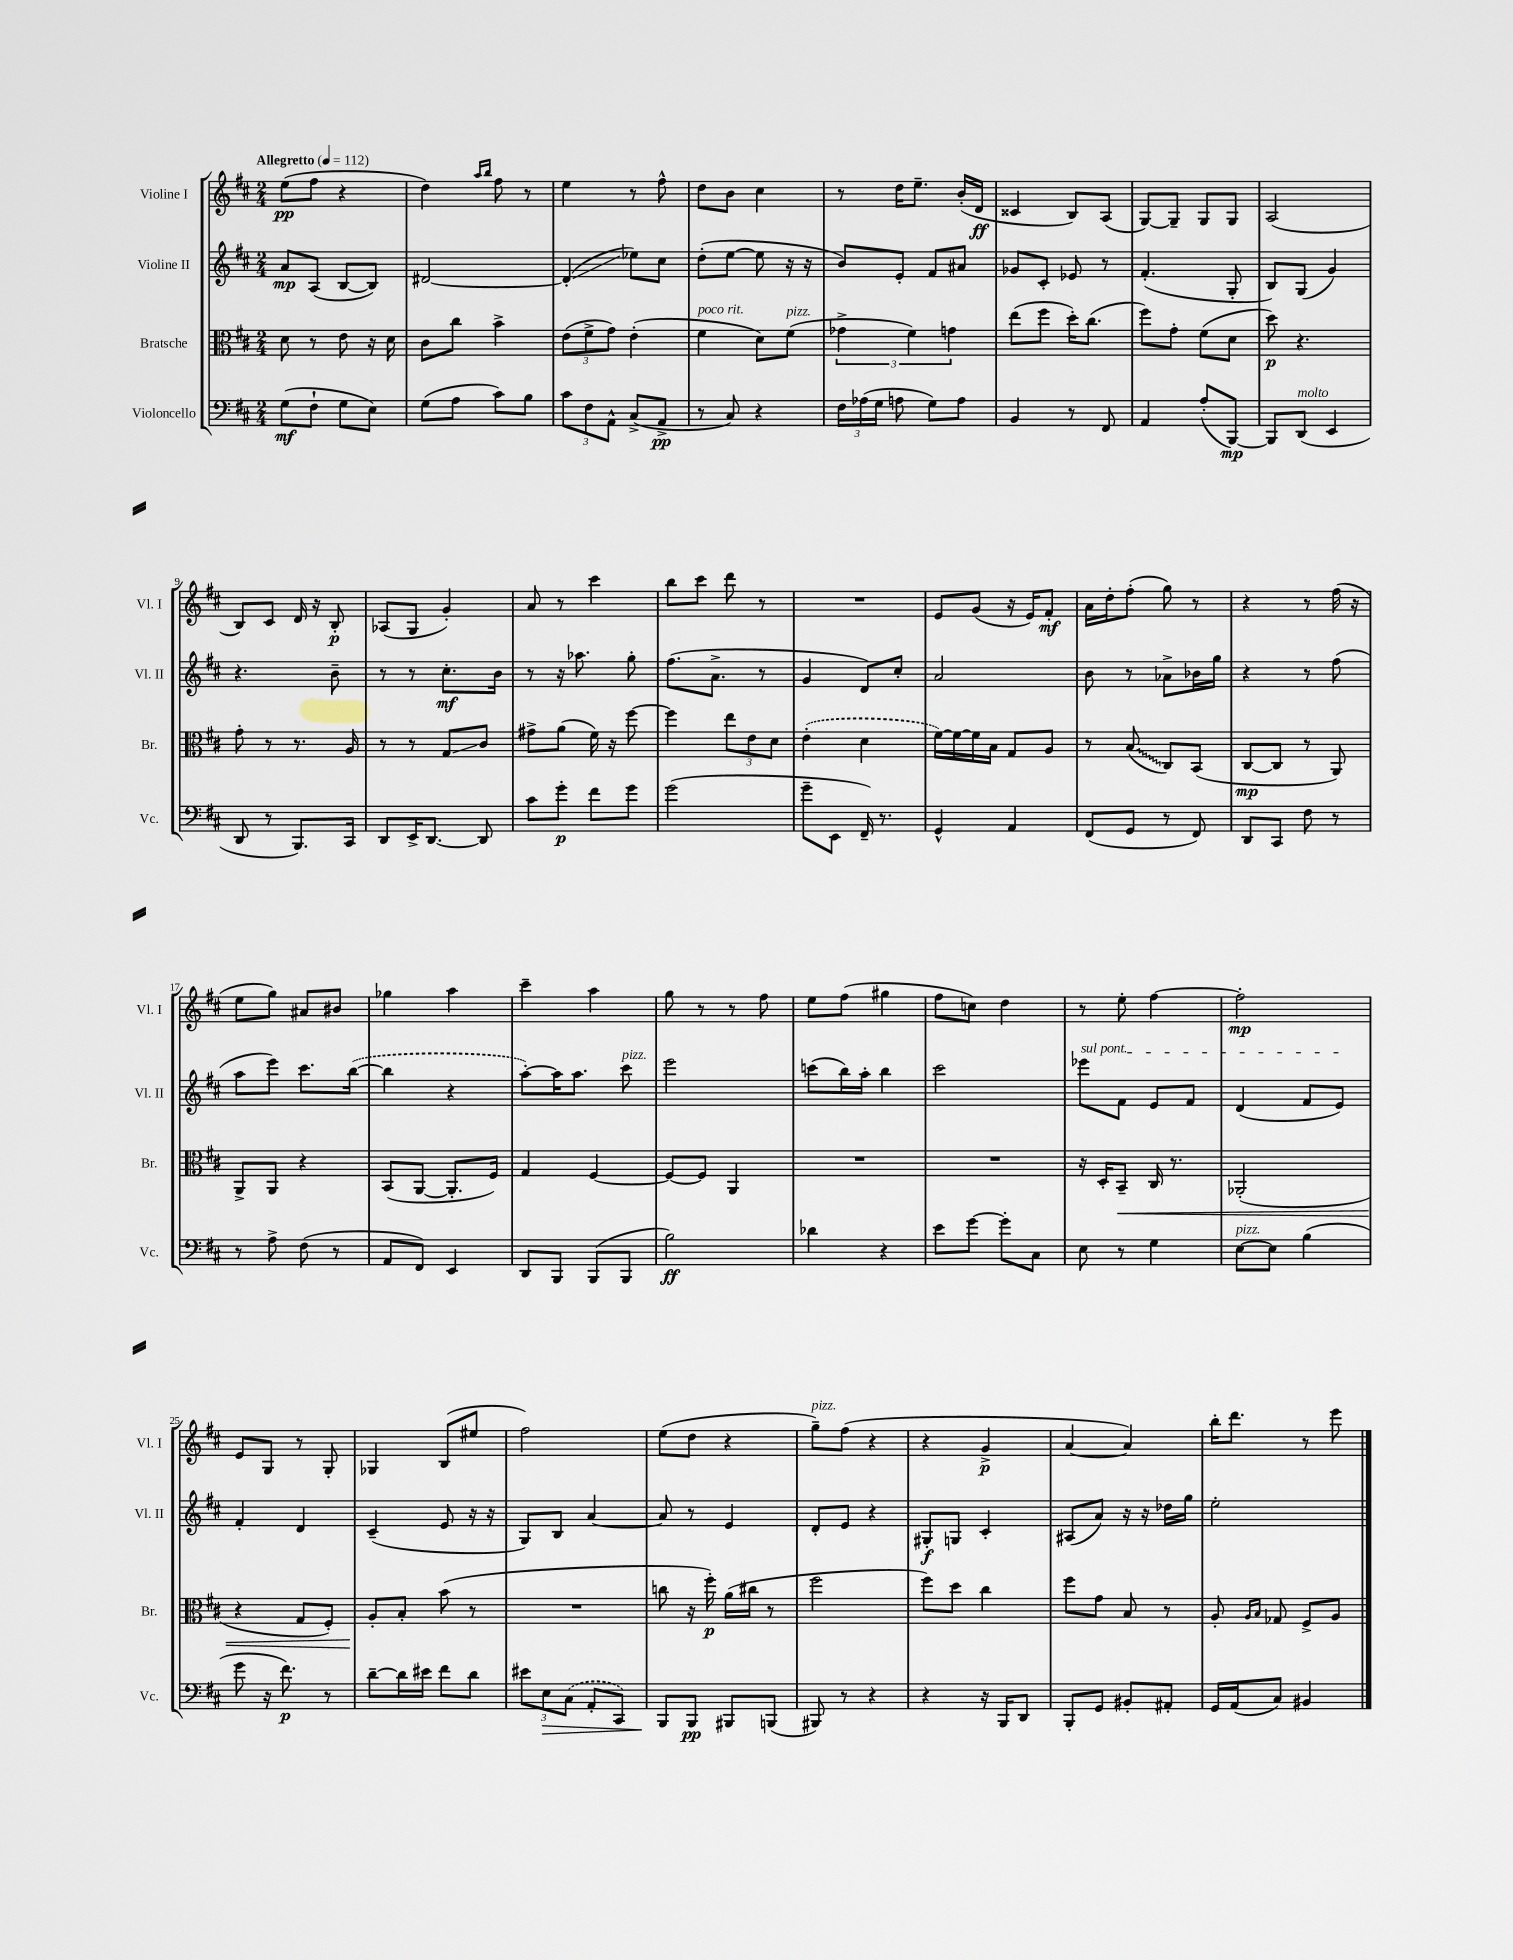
<<
\new StaffGroup <<
\new Staff = "s0" \with { instrumentName = "Violine I" shortInstrumentName = "Vl. I" } {
    \clef treble \key d \major \numericTimeSignature \time 2/4 \tempo "Allegretto" 4 = 112
    \autoBeamOff e''8[\pp( fis''8] r4 |
    d''4) \grace { a''16[ b''16] } fis''8 r8 |
    e''4 r8 fis''8-^ |
    d''8[ b'8] cis''4 |
    r8 d''16[ e''8.]-- b'16[-.( d'16]\ff |
    cisis'4 b8[) a8]( |
    g8[~) g8]-- g8[ g8] |
    a2( |
    b8[) cis'8] d'16 r16 b8-.\p |
    aes8[( g8] g'4-.) |
    a'8 r8 cis'''4 |
    b''8[ cis'''8] d'''8 r8 |
    R2 |
    e'8[ g'8]( r16 e'16[) fis'8]-.\mf |
    a'16[ d''16-. fis''8]-.( g''8) r8 |
    r4 r8 fis''16( r16 |
    e''8[ g''8]) ais'8[ bis'8] |
    ges''4 a''4 |
    cis'''4-- a''4 |
    g''8 r8 r8 fis''8 |
    e''8[ fis''8]( gis''4 |
    fis''8[ c''8]) d''4 |
    r8 e''8-. fis''4~ |
    fis''2-.\mp |
    e'8[ g8] r8 g8-. |
    ges4 b8[( eis''8] |
    fis''2) |
    e''8[( d''8] r4 |
    g''8[--^\markup { \italic "pizz." }) fis''8]( r4 |
    r4 g'4->\p |
    a'4~ a'4) |
    b''16[-. d'''8.] r8 e'''8 \bar "|." |
}
\new Staff = "s1" \with { instrumentName = "Violine II" shortInstrumentName = "Vl. II" } {
    \clef treble \key d \major \numericTimeSignature \time 2/4
    \autoBeamOff a'8[\mp a8]( b8[~ b8]) |
    dis'2~ |
    dis'4-.\glissando( ees''8[) cis''8] |
    d''8[-.( e''8]~ e''8 r16 r16 |
    b'8[) e'8]-. fis'8[ ais'8] |
    ges'8[ cis'8]-. ees'8 r8 |
    fis'4.-.( g8-. |
    b8[) g8]( g'4) |
    r4. b'8-- |
    r8 r8 cis''8.[-.\mf b'16] |
    r8 r16 aes''8. g''8-. |
    fis''8.[( a'8.]-> r8 |
    g'4 d'8[) cis''8]-. |
    a'2 |
    b'8 r8 aes'8[-> bes'16 g''16] |
    r4 r8 fis''8( |
    a''8[ e'''8]) cis'''8.[ \once \slurDashed b''16]~( |
    b''4 r4 |
    a''8[~-.) a''16 a''8.] cis'''8^\markup { \italic "pizz." } |
    e'''2 |
    c'''8[( b''16) a''16]-. b''4 |
    cis'''2 |
    \once \override TextSpanner.bound-details.left.text = \markup { \italic "sul pont." } ees'''8[\startTextSpan fis'8] e'8[ fis'8] |
    d'4( fis'8[ e'8]\stopTextSpan) |
    fis'4-. d'4 |
    cis'4--( e'8 r16 r16 |
    g8[) b8] a'4~ |
    a'8 r8 e'4 |
    d'8[-. e'8] r4 |
    gis8[-.\f g8] cis'4-. |
    ais8[( a'8]) r16 r16 des''16[ g''16] |
    e''2-. \bar "|." |
}
\new Staff = "s2" \with { instrumentName = "Bratsche" shortInstrumentName = "Br." } {
    \clef alto \key d \major \numericTimeSignature \time 2/4
    \autoBeamOff d'8 r8 e'8 r16 d'16 |
    cis'8[ cis''8] b'4-> |
    \tuplet 3/2 { e'8[( fis'8-> g'8]) } e'4-.( |
    fis'4^\markup { \italic "poco rit." } d'8[) fis'8]^\markup { \italic "pizz." }( |
    \tuplet 3/2 { ges'4-> fis'4) g'4 } |
    e''8[( fis''8] d''16[-.) cis''8.]( |
    fis''8[) g'8]-. fis'8[( d'8] |
    d''8\p) r4. |
    g'8-. r8 r8. a16 |
    r8 r8 g8[\glissando cis'8] |
    gis'8[-> a'8]( fis'16) r16 fis''8~ |
    fis''4 \tuplet 3/2 { e''8[ e'8 d'8] } |
    \once \slurDashed e'4-.( d'4 |
    fis'16[~) fis'16~ fis'16 b16] g8[ a8] |
    r8 \once \override Glissando.style = #'zigzag b8\glissando( cis8[) b,8]( |
    cis8[~\mp cis8] r8 a,8) |
    a,8[-> a,8] r4 |
    b,8[( a,8]~ a,8.[-. fis16]) |
    g4 fis4~ |
    fis8[~ fis8] a,4 |
    R2 |
    R2 |
    r16 d16[-. b,8]--\< cis16 r8. |
    aes,2-.( |
    r4 g8[ fis8]-.) |
    a8[-.\! b8]-. b'8( r8 |
    R2 |
    c''8 r16 fis''16-.\p) a'16[( cis''16] r8 |
    fis''2 |
    fis''8[) d''8] cis''4 |
    fis''8[ g'8] b8 r8 |
    a8-. \grace { a16[ b16] } ges8 fis8[-> a8] \bar "|." |
}
\new Staff = "s3" \with { instrumentName = "Violoncello" shortInstrumentName = "Vc." } {
    \clef bass \key d \major \numericTimeSignature \time 2/4
    \autoBeamOff g8[\mf( fis8]-! g8[ e8]) |
    g8[( a8] cis'8[) b8] |
    \tuplet 3/2 { cis'8[ fis8 a,8]-^ } cis8[->( a,8]->\pp |
    r8 cis8) r4 |
    \tuplet 3/2 { fis16[ aes16( g16] } a8 g8[) a8] |
    b,4 r8 fis,8 |
    a,4 a8[-.( b,,8]~\mp) |
    b,,8[ d,8]^\markup { \italic "molto" }( e,4 |
    d,8 r8 b,,8.[) cis,16] |
    d,8[ e,16-> d,8.]~ d,8 |
    cis'8[ g'8]-.\p fis'8[ g'8] |
    g'2( |
    g'8[-- e,8] fis,16--) r8. |
    g,4-^ a,4 |
    fis,8[( g,8] r8 fis,8) |
    d,8[ cis,8] fis8 r8 |
    r8 a8-> fis8( r8 |
    a,8[ fis,8]) e,4 |
    d,8[ b,,8] b,,8[( b,,8] |
    b2\ff) |
    des'4 r4 |
    e'8[ g'8]~ g'8[-. cis8] |
    e8 r8 g4 |
    e8[~^\markup { \italic "pizz." } e8] b4( |
    g'8 r16 fis'8.\p) r8 |
    d'8[~-- d'16 eis'16] fis'8[ d'8] |
    \tuplet 3/2 { eis'8[ e8\> \once \slurDashed cis8]( } a,8[-. cis,8]) |
    b,,8[\! b,,8]\pp bis,,8[ b,,8]( |
    bis,,8) r8 r4 |
    r4 r16 b,,16[ d,8] |
    b,,8[-. g,8] bis,8[-. ais,8]-. |
    g,16[ a,16( cis8]) bis,4 \bar "|." |
}
>>
>>
